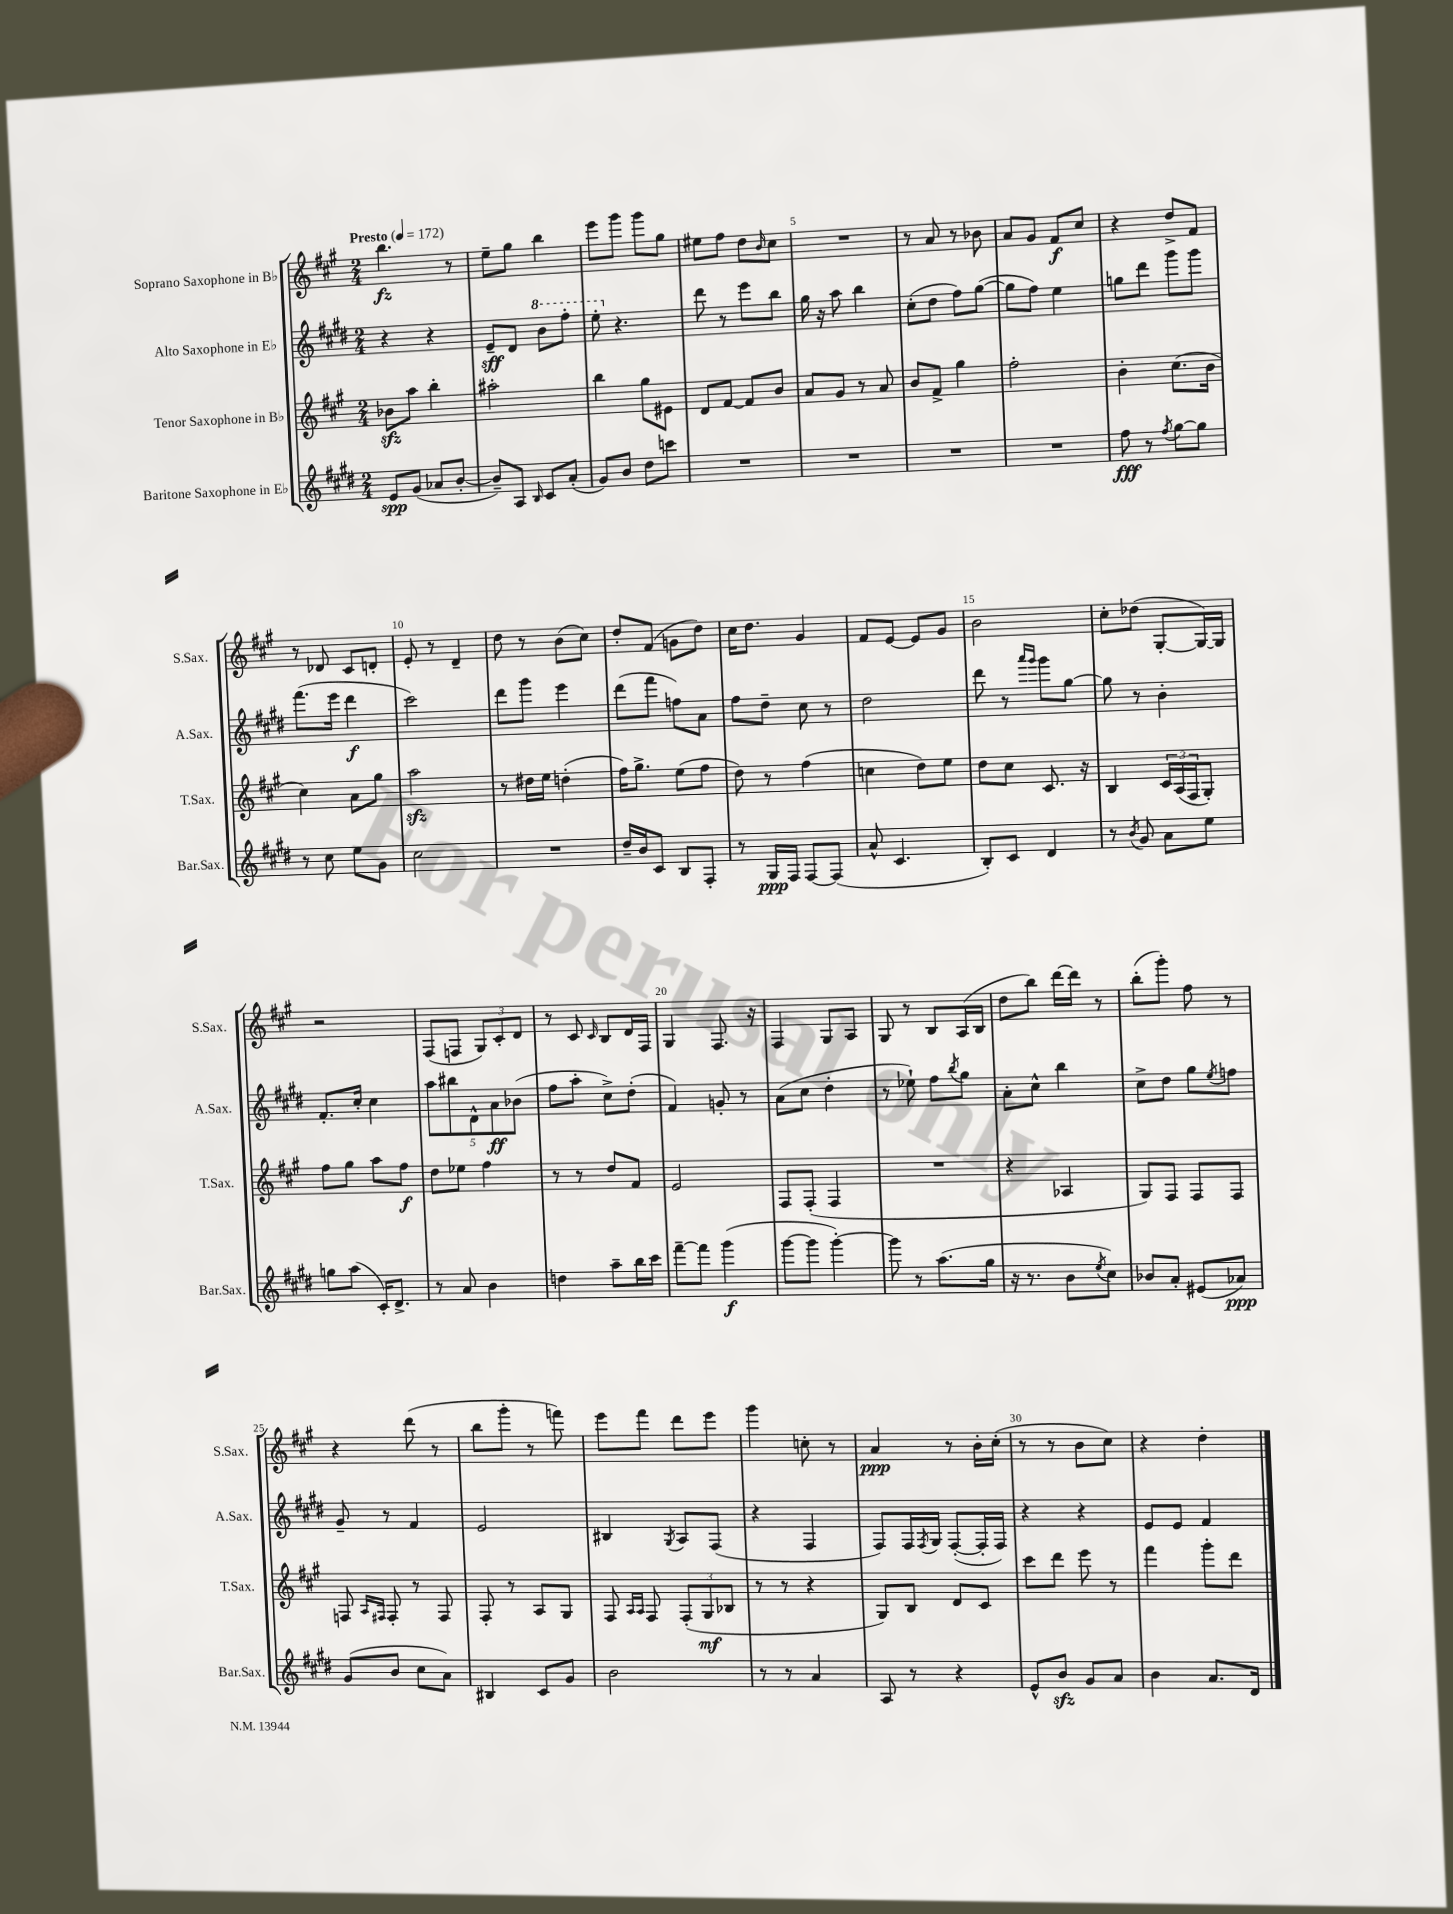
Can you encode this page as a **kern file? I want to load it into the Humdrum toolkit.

**kern	**dynam	**kern	**dynam	**kern	**dynam	**kern	**dynam
*part4	*part4	*part3	*part3	*part2	*part2	*part1	*part1
*staff4	*staff4	*staff3	*staff3	*staff2	*staff2	*staff1	*staff1
*I"Baritone Saxophone in E♭	*	*I"Tenor Saxophone in B♭	*	*I"Alto Saxophone in E♭	*	*I"Soprano Saxophone in B♭	*
*I'Bar.Sax.	*	*I'T.Sax.	*	*I'A.Sax.	*	*I'S.Sax.	*
*clefG2	*	*clefG2	*	*clefG2	*	*clefG2	*
*k[f#c#g#d#]	*	*k[f#c#g#]	*	*k[f#c#g#d#]	*	*k[f#c#g#]	*
*M2/4	*	*M2/4	*	*M2/4	*	*M2/4	*
*MM172	*	*MM172	*	*MM172	*	*MM172	*
=1	=1	=1	=1	=1	=1	=1	=1
!	!	!	!	!	!	!LO:TX:a:B:t=Presto	!
8e/L	spp	8b-Xzz\L	.	4r	.	4.bb\	fz
(8g#/J	.	8aa\J	.	.	.	.	.
8a-X/L	.	4bb'\	.	4r	.	.	.
[8b'/J	.	.	.	.	.	8r	.
=2	=2	=2	=2	=2	=2	=2	=2
8b~/L])	.	2aa#X'\	.	8e~/L	sff	8ee~\L	.
8A/J	.	.	.	8d#/J	.	8gg#\J	.
16qqB/	.	.	.	.	.	.	.
*	*	*	*	*8va	*	*	*
8c#/L	.	.	.	8bb\L	.	4bb\	.
(8a'/J	.	.	.	8fff#'\J	.	.	.
=3	=3	=3	=3	=3	=3	=3	=3
8g#/L)	.	4bb\	.	8eee'\	.	8eee\L	.
*	*	*	*	*X8va	*	*	*
8b/J	.	.	.	4.r	.	8ggg#\J	.
8dd#\L	.	8gg#\L	.	.	.	8ggg#\L	.
8cccn\J	.	8e#X\J	.	.	.	8gg#\J	.
=4	=4	=4	=4	=4	=4	=4	=4
2r	.	8d/L	.	8ddd#\	.	8ee#X\L	.
.	.	[8f#/J	.	8r	.	8ff#\J	.
.	.	8f#/L]	.	8eee\L	.	8dd\L	.
.	.	.	.	.	.	16qqb/	.
.	.	8b/J	.	8bb\J	.	8cc#\J	.
=5	=5	=5	=5	=5	=5	=5	=5
2r	.	8a/L	.	16gg#\	.	2r	.
.	.	.	.	16r	.	.	.
.	.	8g#/J	.	8aa\	.	.	.
.	.	8r	.	4bb\	.	.	.
.	.	8a/	.	.	.	.	.
=6	=6	=6	=6	=6	=6	=6	=6
2r	.	8b/L	.	(8cc#'\L	.	8r	.
.	.	8f#^/J	.	8dd#\J	.	8a/	.
.	.	4gg#\	.	8ff#\L)	.	8r	.
.	.	.	.	([8gg#\J	.	8b-X\	.
=7	=7	=7	=7	=7	=7	=7	=7
2r	.	2ff#'\	.	8gg#\L]	.	8a/L	.
.	.	.	.	8ff#\J)	.	8g#/J	.
.	.	.	.	4ee\	.	8f#/L	f
.	.	.	.	.	.	8cc#/J	.
=8	=8	=8	=8	=8	=8	=8	=8
8ff#\	fff	4b'\	.	8ggn\L	.	4r	.
8r	.	.	.	8ddd#\J	.	.	.
8qff#/	.	.	.	.	.	.	.
[8gg#\L	.	(8.cc#\L	.	8ggg#\L	.	8dd^/L	.
8gg#\J]	.	.	.	8ggg#\J	.	8f#/J	.
.	.	16b\Jk	.	.	.	.	.
!!LO:LB:g=z
=9	=9	=9	=9	=9	=9	=9	=9
8r	.	4cc#\)	.	(8.fff#\L	.	8r	.
8cc#\	.	.	.	.	.	8d-X/	.
.	.	.	.	16eee\Jk	.	.	.
8ee\L	.	8a\L	.	4ddd#\	f	8c#/L	.
8g#\J	.	8gg#\J	.	.	.	8dn'/J	.
=10	=10	=10	=10	=10	=10	=10	=10
2cc#\	.	2aazz\	.	2ccc#\)	.	8e'/	.
.	.	.	.	.	.	8r	.
.	.	.	.	.	.	4d~/	.
=11	=11	=11	=11	=11	=11	=11	=11
2r	.	8r	.	8ddd#\L	.	8dd\	.
.	.	16dd#X\LL	.	8ggg#\J	.	8r	.
.	.	16ee\JJ	.	.	.	.	.
.	.	(4ddn'\	.	4eee\	.	(8b\L	.
.	.	.	.	.	.	8cc#\J)	.
=12	=12	=12	=12	=12	=12	=12	=12
16dd#~/LL	.	16ff#\KL)	.	(8ddd#\L	.	8dd'/L	.
16b/J	.	8.gg#^\J	.	.	.	.	.
8c#/J	.	.	.	8fff#\J	.	(8f#/J	.
8B/L	.	(8ee\L	.	8ffn\L)	.	8gn\L	.
8F#'/J	.	8ff#\J	.	8a\J	.	8dd\J)	.
=13	=13	=13	=13	=13	=13	=13	=13
8r	.	8dd\)	.	8ff#\L	.	16cc#\KL	.
.	.	.	.	.	.	8.dd\J	.
16G#/LL	ppp	8r	.	8dd#~\J	.	.	.
16F#/JJ	.	.	.	.	.	.	.
[8F#/L	.	(4ff#\	.	8cc#\	.	4g#/	.
(8F#/J]	.	.	.	8r	.	.	.
=14	=14	=14	=14	=14	=14	=14	=14
8a^^/	.	4ccn\	.	2dd#\	.	8f#/L	.
4.c#/	.	.	.	.	.	[8e/J	.
.	.	8dd\L)	.	.	.	8e/L]	.
.	.	8ee\J	.	.	.	8g#/J	.
=15	=15	=15	=15	=15	=15	=15	=15
8B'/L)	.	8dd\L	.	8ddd#\	.	2b\	.
8c#/J	.	8cc#\J	.	8r	.	.	.
.	.	.	.	16qqaaa/LL	.	.	.
.	.	.	.	16qqggg#/JJ	.	.	.
4d#/	.	8.c#/	.	8ggg#\L	.	.	.
.	.	.	.	[8gg#\J	.	.	.
.	.	16r	.	.	.	.	.
=16	=16	=16	=16	=16	=16	=16	=16
8r	.	4B/	.	8gg#\]	.	8cc#'\L	.
8qb/	.	.	.	.	.	.	.
8g#/	.	.	.	8r	.	(8dd-X\J	.
8a\L	.	24c#/LL	.	4b'\	.	[8G#'/L	.
.	.	(24A/	.	.	.	.	.
.	.	24F#/J	.	.	.	.	.
8ee\J	.	8G#'/J)	.	.	.	16G#/L_)	.
.	.	.	.	.	.	16G#/JJ]	.
!!LO:LB:g=z
=17	=17	=17	=17	=17	=17	=17	=17
8ggn\L	.	8ff#\L	.	8.f#'/L	.	2r	.
(8aa\J	.	8gg#\J	.	.	.	.	.
.	.	.	.	16cc#'/Jk	.	.	.
16c#'/KL)	.	8aa\L	.	4cc#\	.	.	.
8.d#^/J	.	.	.	.	.	.	.
.	.	8ff#\J	f	.	.	.	.
=18	=18	=18	=18	=18	=18	=18	=18
8r	.	8dd\L	.	10aa\L	.	(8F#/L	.
.	.	.	.	10bb#X\	.	.	.
8a/	.	8ee-X\J	.	.	.	8Fn/J	.
.	.	.	.	10d#^^\	.	.	.
4b\	.	4ff#\	.	.	.	12G#/L)	.
.	.	.	.	10a\	ff	.	.
.	.	.	.	.	.	12c#'/	.
.	.	.	.	(10b-X\J	.	.	.
.	.	.	.	.	.	12d/J	.
=19	=19	=19	=19	=19	=19	=19	=19
4ddn\	.	8r	.	8ff#\L	.	8r	.
.	.	8r	.	8aa'\J	.	8c#/	.
.	.	.	.	.	.	16qqc#/	.
8aa~\L	.	8dd/L	.	8cc#^\L)	.	8B/L	.
16bb\L	.	8f#/J	.	(8dd#'\J	.	16d/L	.
16ccc#\JJ	.	.	.	.	.	16F#/JJ	.
=20	=20	=20	=20	=20	=20	=20	=20
[8fff#~\L	.	2e/	.	4f#/)	.	4G#/	.
8fff#\J]	.	.	.	.	.	.	.
(4ggg#\	f	.	.	8gn'/	.	8.F#/	.
.	.	.	.	8r	.	.	.
.	.	.	.	.	.	16r	.
=21	=21	=21	=21	=21	=21	=21	=21
[8ggg#\L	.	8F#/L	.	(8a\L	.	4F#/	.
8ggg#\J]	.	(8F#'/J	.	8cc#\J	.	.	.
[4ggg#'\)	.	4F#/	.	4dd#'\	.	8G#/L	.
.	.	.	.	.	.	8A/J	.
=22	=22	=22	=22	=22	=22	=22	=22
8ggg#\]	.	2r	.	8r	.	8G#/	.
8r	.	.	.	8ee-X`\)	.	8r	.
(8.aa\L	.	.	.	8ff#\L	.	8B/L	.
.	.	.	.	8qbb/	.	.	.
.	.	.	.	8gg#\J	.	(16A/L	.
16gg#\Jk	.	.	.	.	.	16B/JJ	.
=23	=23	=23	=23	=23	=23	=23	=23
16r	.	4r	.	8a'\L	.	8dd\L	.
8.r	.	.	.	.	.	.	.
.	.	.	.	8cc#^^\J	.	8bb\J)	.
8b\L	.	4A-X/	.	4bb\	.	[16ddd\LL	.
.	.	.	.	.	.	16ddd\JJ]	.
8qee/	.	.	.	.	.	.	.
8cc#\J)	.	.	.	.	.	8r	.
=24	=24	=24	=24	=24	=24	=24	=24
8b-X/L	.	8G#/L)	.	8cc#^\L	.	(8bb'\L	.
8a'/J	.	8F#/J	.	8dd#\J	.	8ggg#'\J)	.
(8e#X/L	.	8F#/L	.	8gg#\L	.	8ff#\	.
.	.	.	.	8qee/	.	.	.
8a-X/J)	ppp	8F#/J	.	8ffn\J	.	8r	.
!!LO:LB:g=z
=25	=25	=25	=25	=25	=25	=25	=25
(8g#/L	.	8Fn/	.	8g#~/	.	4r	.
.	.	16qqA/LL	.	.	.	.	.
.	.	16qqF#X/JJ	.	.	.	.	.
8b/J	.	8F#'/	.	8r	.	.	.
8cc#\L	.	8r	.	4f#/	.	(8ddd\	.
8a\J)	.	8F#/	.	.	.	8r	.
=26	=26	=26	=26	=26	=26	=26	=26
4B#X/	.	8F#'/	.	2e/	.	8bb\L	.
.	.	8r	.	.	.	8ggg#'\J	.
8c#/L	.	8A/L	.	.	.	8r	.
8g#/J	.	8G#/J	.	.	.	8fffn\)	.
=27	=27	=27	=27	=27	=27	=27	=27
2b\	.	8F#/	.	4B#X/	.	8eee\L	.
.	.	16qqA/LL	.	.	.	.	.
.	.	16qqA/JJ	.	.	.	.	.
.	.	8F#/	.	.	.	8fff#\J	.
.	.	.	.	8qG#/	.	.	.
.	.	(12F#'/L	.	8A/L	.	8ddd\L	.
.	.	12G#/	mf	.	.	.	.
.	.	.	.	(8F#/J	.	8eee\J	.
.	.	12B-X/J	.	.	.	.	.
=28	=28	=28	=28	=28	=28	=28	=28
8r	.	8r	.	4r	.	4ggg#\	.
8r	.	8r	.	.	.	.	.
4a/	.	4r	.	4F#/	.	8ccn'\	.
.	.	.	.	.	.	8r	.
=29	=29	=29	=29	=29	=29	=29	=29
8A/	.	8G#/L)	.	8F#/L)	.	4a/	ppp
8r	.	8B/J	.	16F#/L	.	.	.
.	.	.	.	8qF#/	.	.	.
.	.	.	.	16G#/JJ	.	.	.
4r	.	8d/L	.	([8F#'/L	.	8r	.
.	.	8c#/J	.	16F#'/L]	.	16b'\LL	.
.	.	.	.	16F#/JJ)	.	(16cc#'\JJ	.
=30	=30	=30	=30	=30	=30	=30	=30
8e^^/L	.	8ccc#\L	.	4r	.	8r	.
8bzz/J	.	8ddd\J	.	.	.	8r	.
8g#/L	.	8eee\	.	4r	.	8b\L	.
8a/J	.	8r	.	.	.	8cc#\J)	.
=31	=31	=31	=31	=31	=31	=31	=31
4b\	.	4fff#\	.	8e/L	.	4r	.
.	.	.	.	8e/J	.	.	.
8.a/L	.	8ggg#'\L	.	4f#/	.	4dd'\	.
.	.	8ddd\J	.	.	.	.	.
16d#/Jk	.	.	.	.	.	.	.
==	==	==	==	==	==	==	==
*-	*-	*-	*-	*-	*-	*-	*-
